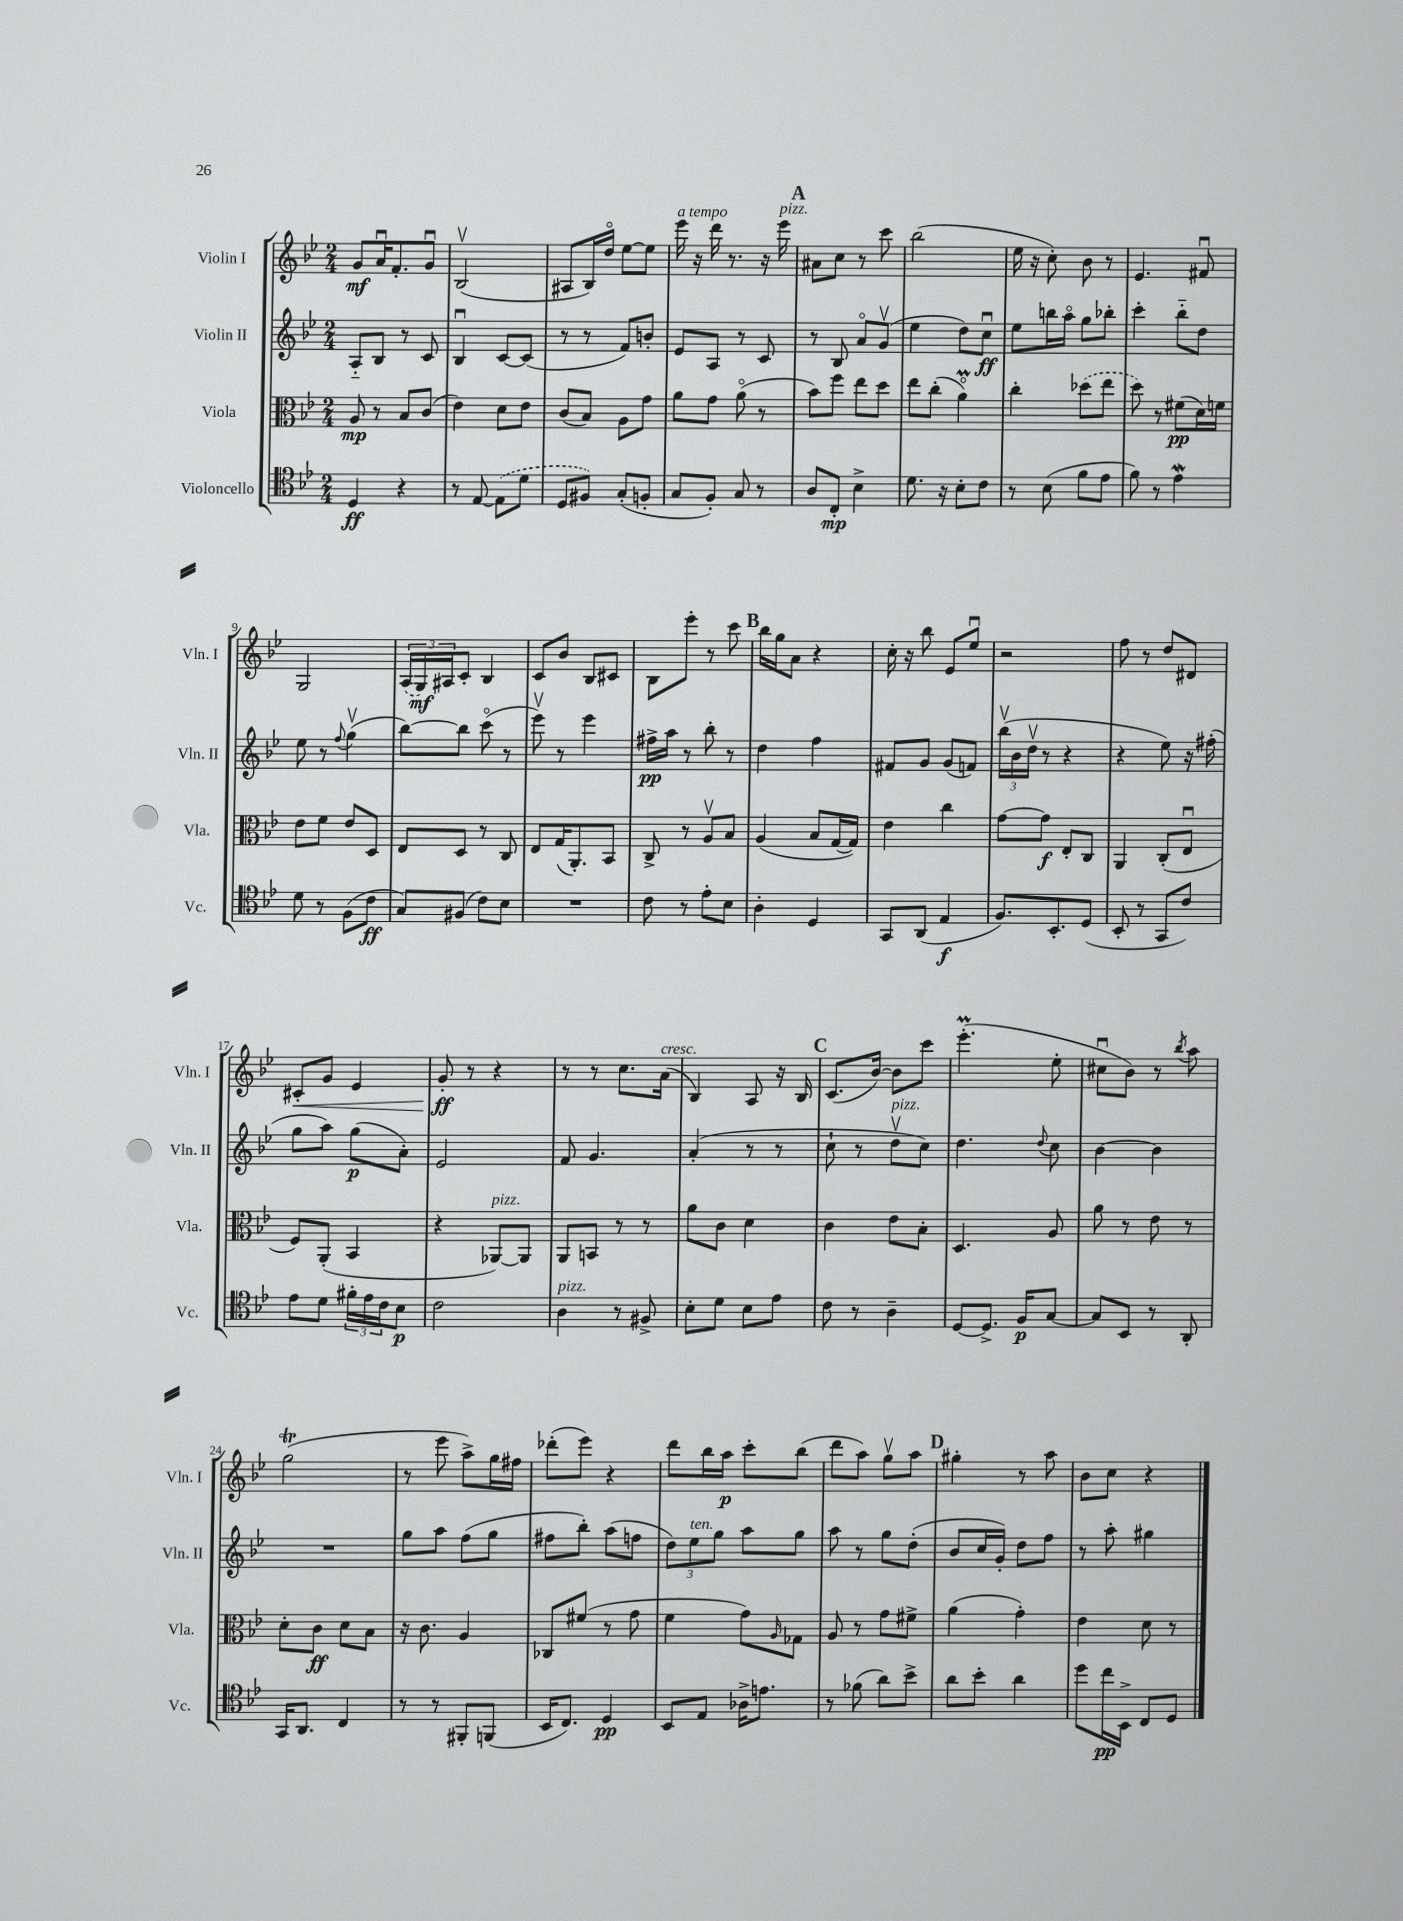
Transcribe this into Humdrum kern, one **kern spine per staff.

**kern	**dynam	**kern	**dynam	**kern	**dynam	**kern	**dynam
*part4	*part4	*part3	*part3	*part2	*part2	*part1	*part1
*staff4	*staff4	*staff3	*staff3	*staff2	*staff2	*staff1	*staff1
*I"Violoncello	*	*I"Viola	*	*I"Violin II	*	*I"Violin I	*
*I'Vc.	*	*I'Vla.	*	*I'Vln. II	*	*I'Vln. I	*
*clefC4	*	*clefC3	*	*clefG2	*	*clefG2	*
*k[b-e-]	*	*k[b-e-]	*	*k[b-e-]	*	*k[b-e-]	*
*M2/4	*	*M2/4	*	*M2/4	*	*M2/4	*
=1	=1	=1	=1	=1	=1	=1	=1
4D/	ff	8A/	mp	8A/L	.	8g/L	mf
.	.	8r	.	8B-/J	.	16au/K	.
.	.	.	.	.	.	8.f'/	.
4r	.	8B-/L	.	8r	.	.	.
.	.	(8c/J	.	8c/	.	8gu/J	.
=2	=2	=2	=2	=2	=2	=2	=2
8r	.	4e-\)	.	4B-u/	.	(2B-v/	.
[8E-/	.	.	.	.	.	.	.
(8E-\L]	.	8d\L	.	[8c/L	.	.	.
8d\J	.	8e-\J	.	(8c/J]	.	.	.
=3	=3	=3	=3	=3	=3	=3	=3
8D/L	.	(8c/L	.	8r	.	8A#X/L	.
8F#X/J)	.	8B-/J)	.	8r	.	16B-/L)	.
.	.	.	.	.	.	16dd/JJ	.
(8G'/L	.	8A\L	.	8f/L)	.	[8ee-\L	.
8Fn'/J	.	8g\J	.	8bn'/J	.	8ee-\J]	.
=4	=4	=4	=4	=4	=4	=4	=4
!	!	!	!	!	!	!LO:TX:a:i:t=a tempo	!
8G/L	.	8a\L	.	8e-/L	.	16eee-\	.
.	.	.	.	.	.	16r	.
8F'/J)	.	8g\J	.	8A/J	.	16ddd\	.
.	.	.	.	.	.	8.r	.
8G/	.	(8a\	.	8r	.	.	.
8r	.	8r	.	8c/	.	16r	.
!	!	!	!	!	!	!LO:TX:a:i:t=pizz.	!
.	.	.	.	.	.	16eee-\	.
!!LO:REH:place=s1:t=A
=5	=5	=5	=5	=5	=5	=5	=5
8A/L	.	8b-\L)	.	8r	.	8a#X\L	.
8C'/J	mp	8ff\J	.	8B-/	.	8cc\J	.
4B-^\	.	8ee-\L	.	8a/L	.	8r	.
.	.	8dd\J	.	(8gv/J	.	8ccc\	.
=6	=6	=6	=6	=6	=6	=6	=6
8.d\	.	8ee-\L	.	4ee-\	.	(2bb-\	.
.	.	(8cc'\J	.	.	.	.	.
16r	.	.	.	.	.	.	.
8B-'\L	.	4am\)	.	8dd\L)	.	.	.
8c\J	.	.	.	8ccu\J	ff	.	.
=7	=7	=7	=7	=7	=7	=7	=7
8r	.	4cc'\	.	8ee-\L	.	16ee-\	.
.	.	.	.	.	.	16r	.
(8B-\	.	.	.	16bbn\L	.	8cc'\)	.
.	.	.	.	16aa\JJ	.	.	.
8f\L	.	(8dd-X\L	.	8gg\L	.	8b-\	.
8e-\J	.	8ee-\J	.	8bb-X'\J	.	8r	.
=8	=8	=8	=8	=8	=8	=8	=8
8f\)	.	8dd\)	.	4ccc'\	.	4.e-/	.
8r	.	8r	.	.	.	.	.
4e-w\	.	(8f#X\L	pp	8bb-\L	.	.	.
.	.	16d\L)	.	8dd\J	.	8f#Xu/	.
.	.	16fn\JJ	.	.	.	.	.
!!LO:LB:g=z
=9	=9	=9	=9	=9	=9	=9	=9
8d\	.	8e-\L	.	8ee-\	.	2G/	.
8r	.	8f\J	.	8r	.	.	.
.	.	.	.	8qqff/	.	.	.
(8F\L	.	8e-/L	.	(4ggv\	.	.	.
8c\J	ff	8D/J	.	.	.	.	.
=10	=10	=10	=10	=10	=10	=10	=10
8G/L)	.	8E-/L	.	[8bb-\L)	.	(24A/LL	.
.	.	.	.	.	.	24G/)	mf
.	.	.	.	.	.	24A#X/J	.
(8F#X/J	.	8D/J	.	8bb-\J]	.	8c'/J	.
8c\L)	.	8r	.	(8ccc\	.	4B-/	.
8B-\J	.	8C/	.	8r	.	.	.
=11	=11	=11	=11	=11	=11	=11	=11
2r	.	8E-/L	.	8eee-v\)	.	8c/L	.
.	.	(16G/K	.	8r	.	8b-/J	.
.	.	8.AA'/)	.	.	.	.	.
.	.	.	.	4eee-\	.	8B-/L	.
.	.	8BB-/J	.	.	.	8c#X/J	.
=12	=12	=12	=12	=12	=12	=12	=12
8c\	.	8C^/	.	16ff#X^\LL	pp	8B-\L	.
.	.	.	.	16aa\JJ	.	.	.
8r	.	8r	.	8r	.	8eee-'\J	.
8e-'\L	.	8Av/L	.	8bb-'\	.	8r	.
8B-\J	.	8B-/J	.	8r	.	8ccc\	.
!!LO:REH:place=s1:t=B
=13	=13	=13	=13	=13	=13	=13	=13
4A'\	.	(4A/	.	4dd\	.	16bb-\LL	.
.	.	.	.	.	.	16gg\J	.
.	.	.	.	.	.	8a\J	.
4D/	.	8B-/L	.	4ff\	.	4r	.
.	.	[16G/L	.	.	.	.	.
.	.	16G/JJ])	.	.	.	.	.
=14	=14	=14	=14	=14	=14	=14	=14
8GG/L	.	4e-\	.	8f#X/L	.	16cc'\	.
.	.	.	.	.	.	16r	.
(8AA/J	.	.	.	8g/J	.	8bb-\	.
4E-/	f	4cc\	.	(8g/L	.	8e-/L	.
.	.	.	.	8fn/J)	.	8ee-u/J	.
=15	=15	=15	=15	=15	=15	=15	=15
8.F/L)	.	[8g\L	.	(24bb-v\LL	.	2r	.
.	.	.	.	24b-\	.	.	.
.	.	.	.	24ddv\JJ	.	.	.
.	.	8g\J]	f	8r	.	.	.
8.BB-'/	.	.	.	.	.	.	.
.	.	8E-'/L	.	4r	.	.	.
(8D/J	.	8C/J	.	.	.	.	.
=16	=16	=16	=16	=16	=16	=16	=16
8BB-'/	.	4AA/	.	4r	.	8ff\	.
8r	.	.	.	.	.	8r	.
8GG/L	.	(8C'/L	.	8ee-\)	.	8dd/L	.
8c/J)	.	8E-u/J	.	16r	.	8d#X/J	.
.	.	.	.	(16ff#X'\	.	.	.
!!LO:LB:g=z
=17	=17	=17	=17	=17	=17	=17	=17
!	!	!	!	!	!	!	!LO:HP:b
8e-\L	.	8F/L)	.	8gg\L	.	8c#X'/L	<
8d\J	.	(8AA'/J	.	8aa\J)	.	8g/J	.
24f#X'\LL	.	4BB-/	.	(8gg\L	p	4e-/	.
24e-\	.	.	.	.	.	.	.
24c\J	.	.	.	.	.	.	.
8B-\J	p	.	.	8a'\J)	.	.	.
=18	=18	=18	=18	=18	=18	=18	=18
2c\	.	4r	.	2e-/	.	8g'/	ff
.	.	.	.	.	.	8r	[
!	!	!LO:TX:a:i:t=pizz.	!	!	!	!	!
.	.	[8AA-X/L)	.	.	.	4r	.
.	.	8AA-/J]	.	.	.	.	.
=19	=19	=19	=19	=19	=19	=19	=19
!LO:TX:a:i:t=pizz.	!	!	!	!	!	!	!
4A\	.	8AA/L	.	8f/	.	8r	.
.	.	8BBn/J	.	4.g/	.	8r	.
8r	.	8r	.	.	.	8.cc\L	.
8F#X^/	.	8r	.	.	.	.	.
!	!	!	!	!	!	!LO:TX:a:i:t=cresc.	!
.	.	.	.	.	.	(16a\Jk	.
=20	=20	=20	=20	=20	=20	=20	=20
8B-'\L	.	8a\L	.	(4a'/	.	4B-/)	.
8d\J	.	8c\J	.	.	.	.	.
8B-\L	.	4d\	.	8r	.	8A/	.
8e-\J	.	.	.	8r	.	16r	.
.	.	.	.	.	.	16B-/	.
!!LO:REH:place=s1:t=C
=21	=21	=21	=21	=21	=21	=21	=21
8c\	.	4c\	.	8cc`\	.	(8.c/L	.
8r	.	.	.	8r	.	.	.
.	.	.	.	.	.	[16b-/Jk)	.
!	!	!	!	!LO:TX:a:i:t=pizz.	!	!	!
4A~\	.	8e-\L	.	8ddv\L	.	8b-\L]	.
.	.	8B-'\J	.	8cc\J)	.	8ccc\J	.
=22	=22	=22	=22	=22	=22	=22	=22
[8D/L	.	4.D/	.	4.dd\	.	(4.eee-M'\	.
8.D^/J]	.	.	.	.	.	.	.
16F/KL	p	.	.	.	.	.	.
.	.	.	.	8qqdd/	.	.	.
[8G/J	.	8A/	.	8cc\	.	8ee-'\	.
=23	=23	=23	=23	=23	=23	=23	=23
8G/L]	.	8a\	.	[4b-\	.	8cc#Xu\L	.
8BB-/J	.	8r	.	.	.	8b-\J)	.
8r	.	8e-\	.	4b-\]	.	8r	.
.	.	.	.	.	.	8qbb-/	.
8AA'/	.	8r	.	.	.	8aa\	.
!!LO:LB:g=z
=24	=24	=24	=24	=24	=24	=24	=24
16GG/KL	.	8d'\L	.	2r	.	(2ggT\	.
8.AA/J	.	.	.	.	.	.	.
.	.	8c\J	ff	.	.	.	.
4C/	.	8d\L	.	.	.	.	.
.	.	8B-\J	.	.	.	.	.
=25	=25	=25	=25	=25	=25	=25	=25
8r	.	16r	.	8gg\L	.	8r	.
.	.	8.c\	.	.	.	.	.
8r	.	.	.	8aa\J	.	8eee-\	.
8FF#X'/L	.	4A/	.	(8ff\L	.	8aa^\L)	.
(8FFn/J	.	.	.	8gg\J	.	16gg\L	.
.	.	.	.	.	.	16ff#X\JJ	.
=26	=26	=26	=26	=26	=26	=26	=26
16BB-/KL	.	8C-X/L	.	8ff#X\L	.	(8ddd-X'\L	.
8.C/J)	.	.	.	.	.	.	.
.	.	(8f#X/J	.	8bb-'\J)	.	8eee-\J)	.
4D/	pp	8r	.	(8aa\L	.	4r	.
.	.	8g\	.	8ffn\J	.	.	.
=27	=27	=27	=27	=27	=27	=27	=27
8BB-/L	.	4f\	.	12dd\L)	.	8ddd\L	.
!	!	!	!	!LO:TX:a:i:t=ten.	!	!	!
.	.	.	.	12ee-\	.	.	.
8E-/J	.	.	.	.	.	16bb-\L	.
.	.	.	.	12gg\J	.	.	.
.	.	.	.	.	.	16aa\JJ	p
16A-X^\KL	.	8g\L)	.	8aa\L	.	8ccc'\L	.
8.en\J	.	.	.	.	.	.	.
.	.	16qqA/	.	.	.	.	.
.	.	8G-X\J	.	8gg\J	.	(8bb-\J	.
=28	=28	=28	=28	=28	=28	=28	=28
8r	.	8A/	.	8aa\	.	8ddd\L	.
(8f-X\	.	8r	.	8r	.	8aa\J)	.
8a\L)	.	8g\L	.	8gg\L	.	8ggv\L	.
8b-^\J	.	8f#X^\J	.	(8dd'\J	.	8aa\J	.
!!LO:REH:place=s1:t=D
=29	=29	=29	=29	=29	=29	=29	=29
8a\L	.	(4a\	.	8b-/L	.	4gg#X'\	.
8b-'\J	.	.	.	16cc/L	.	.	.
.	.	.	.	16g'/JJ)	.	.	.
4a\	.	4g'\)	.	8dd\L	.	8r	.
.	.	.	.	8ff\J	.	8aa\	.
=30	=30	=30	=30	=30	=30	=30	=30
8dd\L	.	4e-\	.	8r	.	8b-\L	.
16cc\L	pp	.	.	8aa'\	.	8cc\J	.
16BB-^\JJ	.	.	.	.	.	.	.
8C/L	.	8d\	.	4gg#X\	.	4r	.
8D/J	.	8r	.	.	.	.	.
==	==	==	==	==	==	==	==
*-	*-	*-	*-	*-	*-	*-	*-
